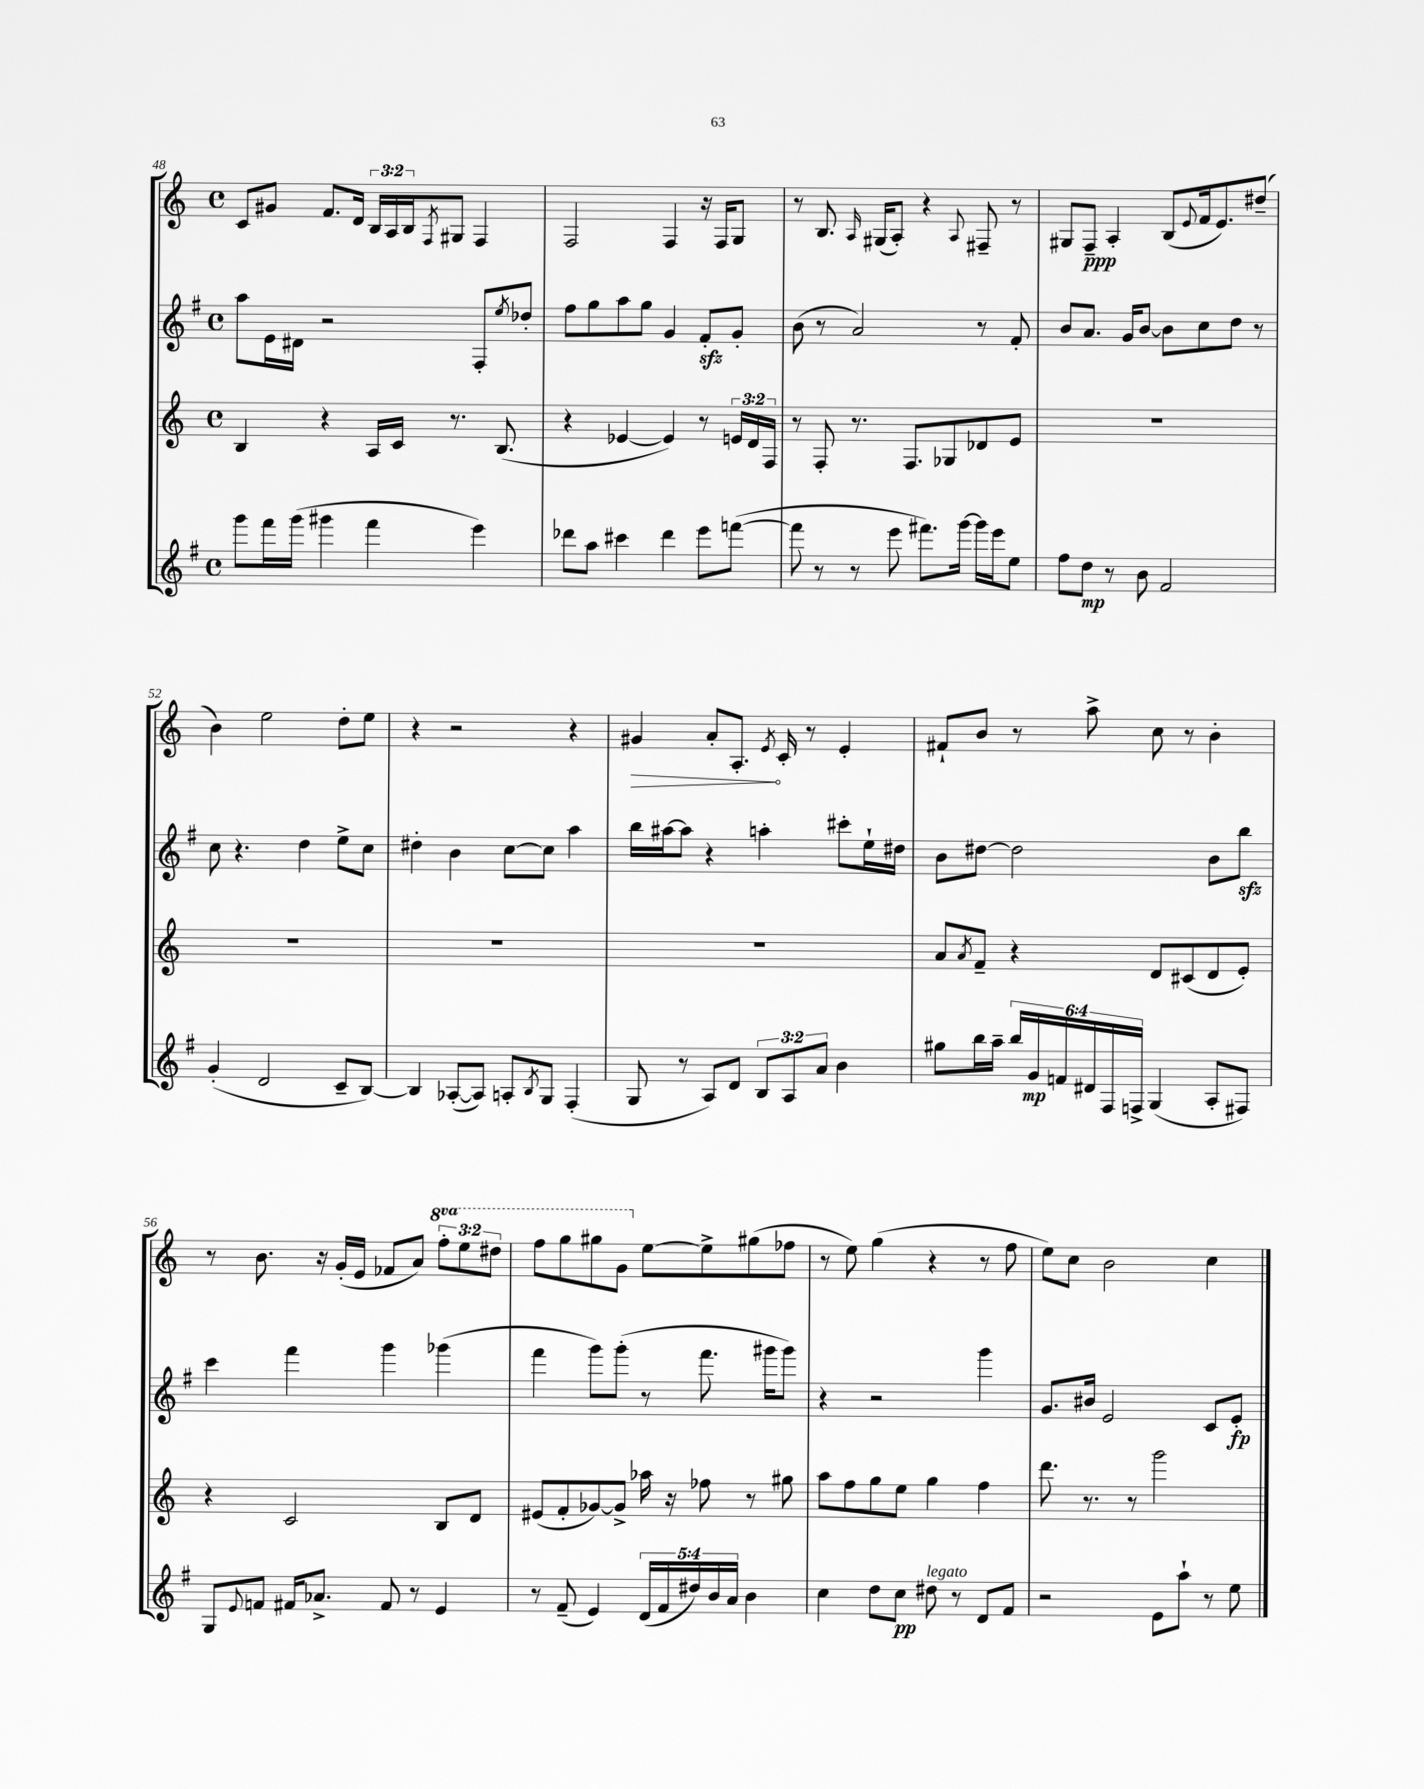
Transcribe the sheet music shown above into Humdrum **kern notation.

**kern	**kern	**kern	**kern
*staff4	*staff3	*staff2	*staff1
*clefG2	*clefG2	*clefG2	*clefG2
*k[f#]	*k[]	*k[f#]	*k[]
*M4/4	*M4/4	*M4/4	*M4/4
*met(c)	*met(c)	*met(c)	*met(c)
8ggg	4B	8aa	8c
16fff#	.	16e	8g#
(16ggg	.	16d#	.
4ggg#	4r	2r	8.f
.	.	.	16d
4fff#	16A	.	24B
.	.	.	24A
.	16c	.	.
.	.	.	24B
.	.	.	8qF
.	8.r	.	8G#
4eee)	.	8F#'	4F
.	(8.B	.	.
.	.	8qee	.
.	.	8dd-'	.
=	=	=	=
8ddd-	4r	8ff#	2F
8aa	.	8gg	.
4ccc#	[4e-	8aa	.
.	.	8gg	.
4ddd-	4e-])	4g	4F
8eee	8r	8f#'	16r
.	.	.	16F
([8fff	24e	8g'	8G
.	24d	.	.
.	24F	.	.
=	=	=	=
8fff]	8r	(8b	8r
8r	8F'	8r	8.B
8r	8.r	2a)	.
.	.	.	16qqA
.	.	.	(16G#
8eee	.	.	8A')
.	8.F	.	.
8.fff#)	.	.	4r
.	8G-	.	.
[16ggg	.	.	.
.	.	.	8qqA
16ggg]	8d-	8r	8F#~
16eee	.	.	.
8ee	8e	8f#'	8r
=	=	=	=
8ff#	1r	8b	8G#
8dd	.	8.a	8F~
8r	.	.	4A'
.	.	16g	.
8b	.	[8b	.
2f#	.	8b]	(8B
.	.	.	8qqe
.	.	8cc	16f
.	.	.	8.e)
.	.	8dd	.
.	.	8r	(8dd#~
=	=	=	=
(4g'	1r	8cc	4b)
.	.	4.r	.
2d	.	.	2ee
.	.	4dd	.
8c~	.	8ee^	8dd'
[8B)	.	8cc	8ee
=	=	=	=
4B]	1r	4dd#'	4r
([8A-'	.	4b	2r
8A-])	.	.	.
8A'	.	[8cc	.
8qB	.	.	.
8G	.	8cc]	.
(4F#'	.	4aa	4r
=	=	=	=
8G	1r	16bb	4g#
.	.	[16aa#	.
8r	.	8aa#]	.
8A)	.	4r	8a'
8d	.	.	8.A'
12B	.	4aa'	.
.	.	.	8qe
.	.	.	16c'
12A	.	.	.
.	.	.	8r
12a	.	.	.
4b	.	8ccc#'	4e'
.	.	16ee`	.
.	.	16dd#	.
=	=	=	=
8gg#	8a	8b	8f#`
.	8qa	.	.
16bb	8f~	[8dd#	8b
16aa~	.	.	.
24bb	4r	2dd#]	8r
24g	.	.	.
24f	.	.	.
24d#	.	.	8aa^
24F#	.	.	.
24F^	.	.	.
(4G	8d	.	8cc
.	(8c#	.	8r
8A'	8d	8b	4b'
8F#)	8e')	8bb	.
=	=	=	=
8G	4r	4ccc	8r
8qqe	.	.	.
8f	.	.	8.b
16f#	2c	4fff#	.
8.a-^	.	.	16r
.	.	.	(16g'
.	.	.	16e
8f#	.	4ggg	8f-
8r	.	.	8a)
4e	8B	(4ggg-	12fff'
.	.	.	12eee
.	8d	.	.
.	.	.	12ddd#
=	=	=	=
8r	(8e#	4fff#	8fff
(8f#~	8f'	.	8ggg
4e)	[8g-)	8ggg)	8ggg#
.	8g-^]	(8ggg'	8gg
(20d	16aa-	8r	[8ee
20f#	.	.	.
.	16r	.	.
20dd#)	.	.	.
.	8ff-	8.fff#	8ee^]
20b	.	.	.
20a	.	.	.
4b	8r	.	(8gg#
.	.	16ggg#	.
.	8gg#	8ggg#)	8ff-
=	=	=	=
4cc	8aa	4r	8r
.	8ff	.	8ee)
8dd	8gg	2r	(4gg
8cc	8ee	.	.
8dd#	4gg	.	4r
8r	.	.	.
8d	4ff	4ggg	8r
8f#	.	.	8ff
=	=	=	=
2r	8.ddd	8.g	8ee)
.	.	.	8cc
.	8.r	16b#	.
.	.	2e	2b
.	8r	.	.
8e	2ggg	.	.
8aa`	.	.	.
8r	.	8c	4cc
8ee	.	8e'	.
==	==	==	==
*-	*-	*-	*-
